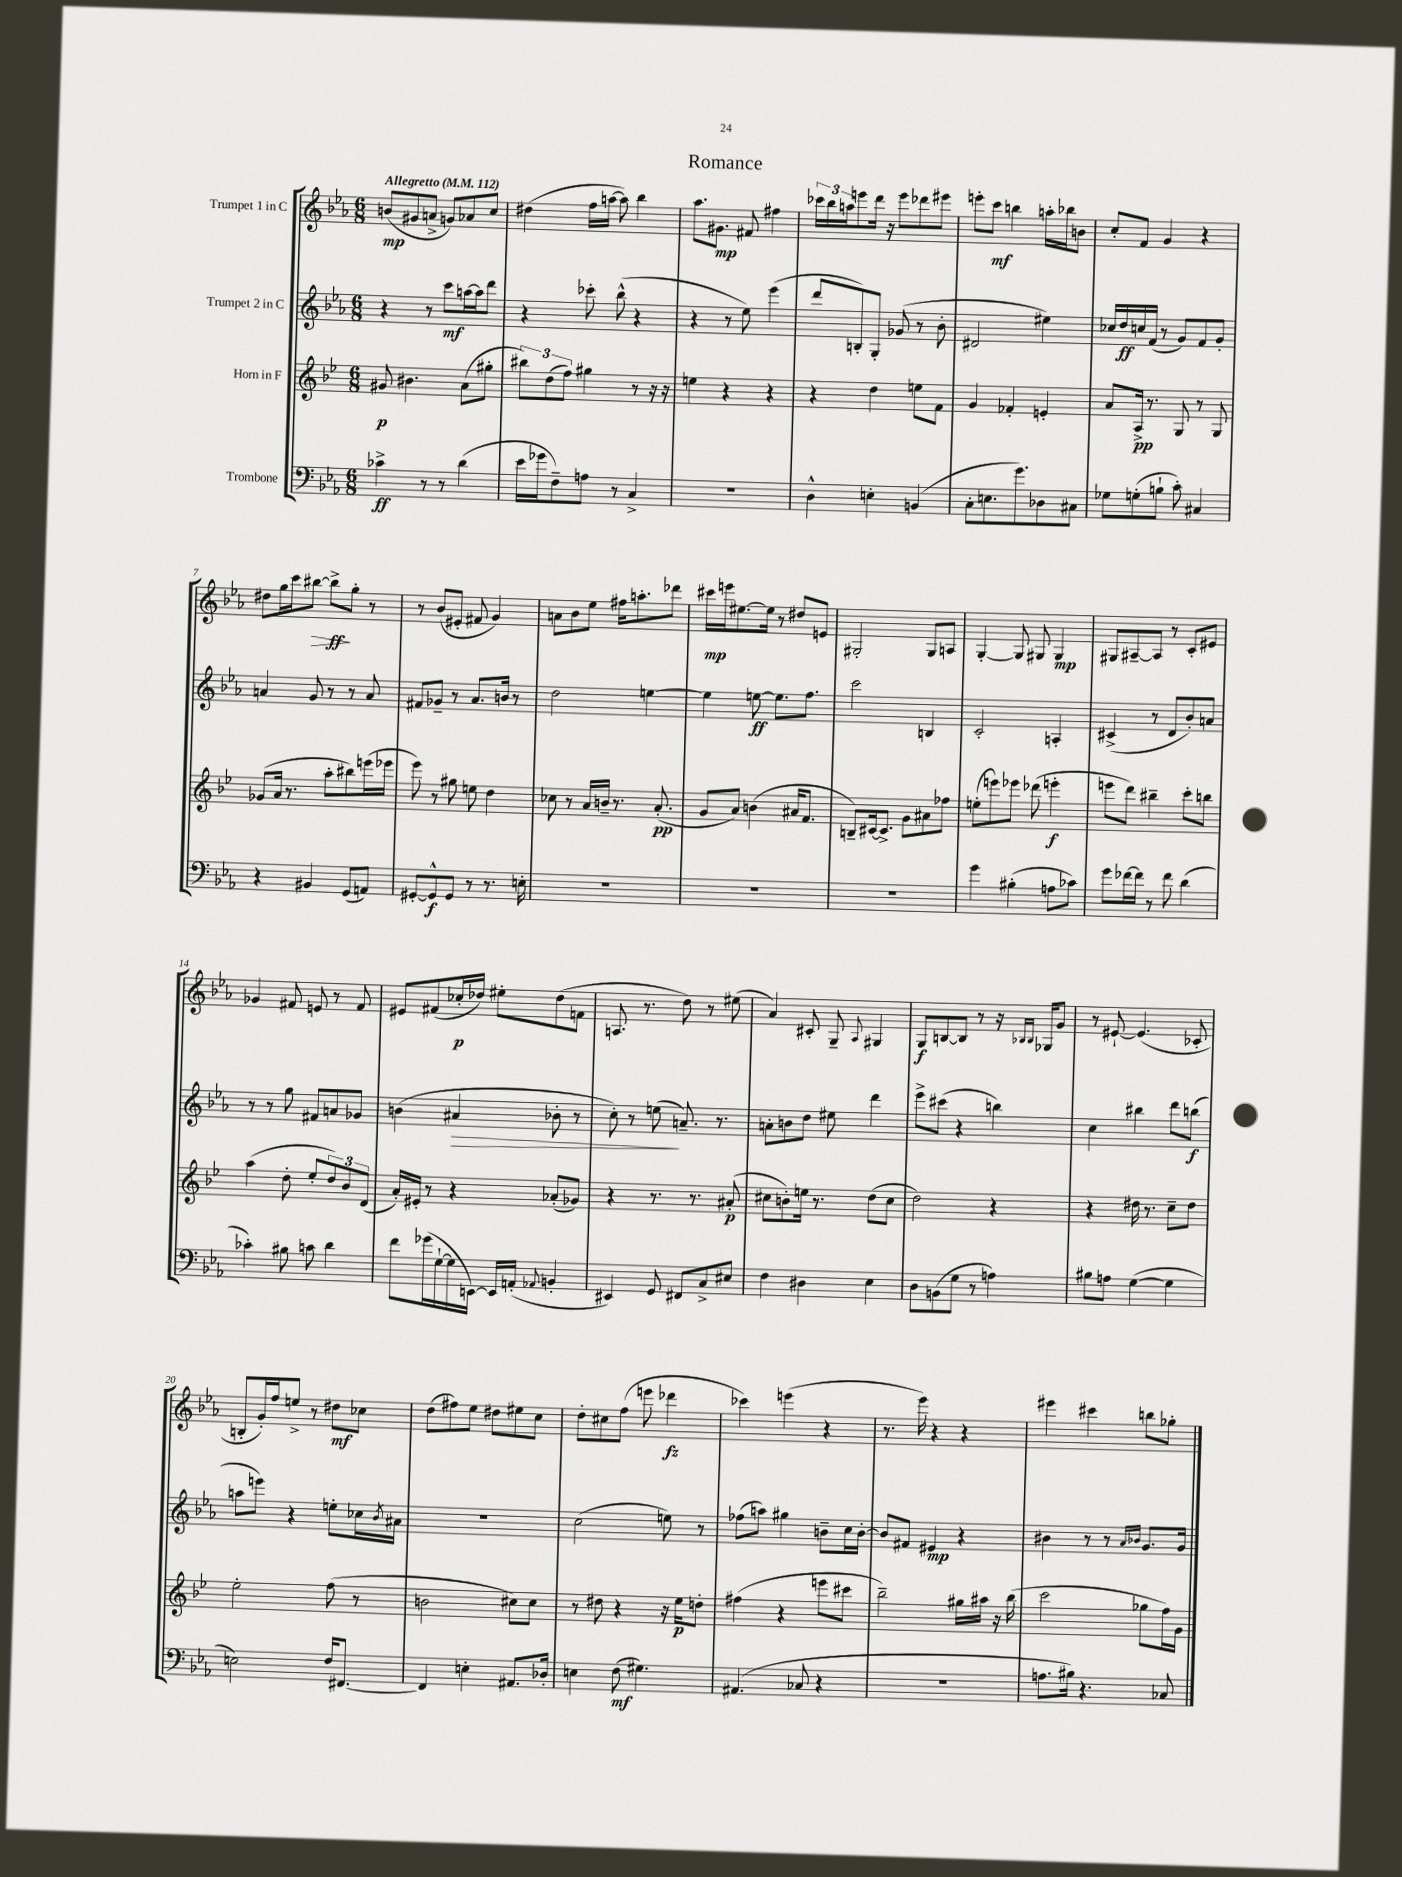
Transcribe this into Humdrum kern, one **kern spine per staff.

**kern	**dynam	**kern	**dynam	**kern	**dynam	**kern	**dynam
*part4	*part4	*part3	*part3	*part2	*part2	*part1	*part1
*staff4	*staff4	*staff3	*staff3	*staff2	*staff2	*staff1	*staff1
*I"Trombone	*	*I"Horn in F	*	*I"Trumpet 2 in C	*	*I"Trumpet 1 in C	*
*clefF4	*	*clefG2	*	*clefG2	*	*clefG2	*
*k[b-e-a-]	*	*k[b-e-]	*	*k[b-e-a-]	*	*k[b-e-a-]	*
*M6/8	*	*M6/8	*	*M6/8	*	*M6/8	*
*MM112	*	*MM112	*	*MM112	*	*MM112	*
=1	=1	=1	=1	=1	=1	=1	=1
!	!	!	!	!	!	!LO:TX:a:B:t=Allegretto	!
4c-X^\	ff	8g#X/	p	4r	.	(8bn/L	mp
.	.	4.b#X\	.	.	.	8g#X/	.
8r	.	.	.	8r	.	8an^/J	.
8r	.	.	.	8ccc\L	mf	8gn/L)	.
(4d\	.	(8a\L	.	[16aan\L	.	8a-X/	.
.	.	.	.	16aa\J]	.	.	.
.	.	8gg#X'\J	.	8ddd\J	.	8cc/J	.
=2	=2	=2	=2	=2	=2	=2	=2
16e-\LL	.	12bb#X\L)	.	4r	.	(4dd#X\	.
16g-X\J	.	.	.	.	.	.	.
.	.	(12dd\	.	.	.	.	.
8F~\)	.	.	.	.	.	.	.
.	.	12ff\J)	.	.	.	.	.
8An\J	.	4gg#X\	.	8ccc-X'\	.	16ff\LL	.
.	.	.	.	.	.	[16aan\JJ	.
8r	.	.	.	(8bb-^^\	.	8aa\])	.
4C^/	.	8r	.	4r	.	4bb-\	.
.	.	16r	.	.	.	.	.
.	.	16r	.	.	.	.	.
=3	=3	=3	=3	=3	=3	=3	=3
2.r	.	4een\	.	4r	.	8.aa-\L	.
.	.	.	.	.	.	8.g#X\J	mp
.	.	4r	.	8r	.	.	.
.	.	.	.	8ee-\)	.	8f#X/	.
.	.	4r	.	(4eee-\	.	4ff#X\	.
=4	=4	=4	=4	=4	=4	=4	=4
4D^^\	.	4r	.	8ddd/L	.	24ccc-X\LL	.
.	.	.	.	.	.	24bb-\	.
.	.	.	.	.	.	24aan\J	.
.	.	.	.	8Bn'/)	.	8eeen\	.
4En'\	.	4dd\	.	8G'/J	.	16ddd\Jk	.
.	.	.	.	.	.	16r	.
.	.	.	.	(8g-X/	.	8eee\L	.
(4BBn/	.	8een\L	.	8r	.	8ddd-X\	.
.	.	8f\J	.	8b-'\	.	8eee#X\J	.
=5	=5	=5	=5	=5	=5	=5	=5
8C'\L	.	4g/	.	2d#X/	.	8eeen'\L	.
8.En\	.	.	.	.	.	8ccc\J	mf
.	.	4f-X'/	.	.	.	4bbn\	.
8.g\)	.	.	.	.	.	.	.
8D-X\	.	4en'/	.	4ee#X\)	.	16aan'\LL	.
.	.	.	.	.	.	16bb-X\J	.
8C#X\J	.	.	.	.	.	8bn\J	.
=6	=6	=6	=6	=6	=6	=6	=6
8G-X\L	.	8a/L	.	16cc-X/LL	.	8cc'/L	.
.	.	.	.	16dd/	ff	.	.
(8Gn'\	.	16A^/Jk	pp	16ccn/	.	8f/J	.
.	.	8.r	.	(16f/JJ	.	.	.
8Bn`\J	.	.	.	8r	.	4g/	.
8c'\)	.	8G/	.	8g/L)	.	.	.
4C#X/	.	8r	.	8f/	.	4r	.
.	.	8G/	.	8g'/J	.	.	.
!!LO:LB:g=z
=7	=7	=7	=7	=7	=7	=7	=7
4r	.	(8g-X/L	.	4an/	.	8dd#X\L	.
.	.	16a/Jk	.	.	.	16gg\L	.
.	.	8.r	.	.	.	16ccc\J	.
!	!	!	!	!	!	!	!LO:HP:b
4BB#X/	.	.	.	8g/	.	[8bb#X\J	>
.	.	8aa'\L	.	8r	.	8bb#^\L]	ff
(8GG/L	.	8bb#X\)	.	8r	.	8gg'\J	]
8AAn/J)	.	(16eeen\L	.	8a/	.	8r	.
.	.	16eee-X\JJ	.	.	.	.	.
=8	=8	=8	=8	=8	=8	=8	=8
[8GG#X'/L	.	8eee-\)	.	8f#X/L	.	8r	.
8GG#^^/]	f	8r	.	8g-X~/J	.	(8b-/L	.
8GG#/J	.	8gg#X\	.	8r	.	8e#X'/J	.
8r	.	8een\	.	8.a-/L	.	8f#X/	.
8.r	.	4dd\	.	.	.	4g/)	.
.	.	.	.	16bn/Jk	.	.	.
.	.	.	.	8r	.	.	.
16En'\	.	.	.	.	.	.	.
=9	=9	=9	=9	=9	=9	=9	=9
2.r	.	8cc-X\	.	2dd\	.	8an\L	.
.	.	8r	.	.	.	8b-\	.
.	.	16a/LL	.	.	.	8ee-\J	.
.	.	16bn~/JJ	.	.	.	.	.
.	.	8.r	.	.	.	16ff#X\KL	.
.	.	.	.	.	.	8.aan'\	.
.	.	.	.	[4een\	.	.	.
.	.	(8.a'/	pp	.	.	.	.
.	.	.	.	.	.	8ddd-X\J	.
=10	=10	=10	=10	=10	=10	=10	=10
2.r	.	8g/L	.	4ee\]	.	16ccc#X\LL	mp
.	.	.	.	.	.	16eeen\J	.
.	.	8a/J)	.	.	.	[8.ee#X\	.
.	.	(4bn\	.	[8een\	ff	.	.
.	.	.	.	.	.	16ee#\Jk]	.
.	.	.	.	8.ee\L]	.	8r	.
.	.	16a#X/KL	.	.	.	8dd#X/L	.
.	.	8.f/J	.	8.ff\J	.	.	.
.	.	.	.	.	.	8en/J	.
=11	=11	=11	=11	=11	=11	=11	=11
2.r	.	8Bn~/L)	.	2ccc\	.	2G#X'/	.
.	.	[16c#X/k	.	.	.	.	.
.	.	8.c#^/J]	.	.	.	.	.
.	.	8g\L	.	.	.	.	.
.	.	8a#X\	.	4Bn/	.	8G#/L	.
.	.	8ff-X\J	.	.	.	8An/J	.
=12	=12	=12	=12	=12	=12	=12	=12
4g\	.	(8een'\L	.	2c'/	.	[4G'/	.
.	.	8eeen\)	.	.	.	.	.
(4B#X'\	.	8eee-X\J	.	.	.	8G/]	.
.	.	(8ddd-X\	.	.	.	8G#X/	.
8An\L	.	4eeen'\	f	4An'/	.	4G#/	mp
8c-X\J)	.	.	.	.	.	.	.
=13	=13	=13	=13	=13	=13	=13	=13
8g\L	.	8eeen\L	.	(4c#X^/	.	8G#X/L	.
[16f-X\L	.	8ddd\J)	.	.	.	[8A#X~/	.
16f-\JJ]	.	.	.	.	.	.	.
8r	.	4bb#X~\	.	8r	.	8A#/J]	.
8f-\	.	.	.	8d/L	.	8r	.
(4d\	.	8ccc'\L	.	8b-'/)	.	8c'/L	.
.	.	8bbn\J	.	8an/J	.	8e#X/J	.
!!LO:LB:g=z
=14	=14	=14	=14	=14	=14	=14	=14
4c-X'\)	.	(4aa\	.	8r	.	4g-X/	.
.	.	.	.	8r	.	.	.
8B#X\	.	8dd'\	.	8gg\	.	8f#X/	.
8cn\	.	8ee-'/L	.	8f#X/L	.	8en/	.
4d\	.	12dd/)	.	8an/	.	8r	.
.	.	12b-/	.	.	.	.	.
.	.	.	.	8g-X/J	.	8f#/	.
.	.	(12d/J	.	.	.	.	.
=15	=15	=15	=15	=15	=15	=15	=15
8f\L	.	16a'/LL)	.	(4bn\	.	8e#X/L	.
.	.	16e#X'/JJ	.	.	.	.	.
(16g-X\L	.	8r	.	.	.	(8f#X/	.
[16G`\	.	.	.	.	.	.	.
!	!	!	!	!	!LO:HP:b	!	!
16G\]	.	4r	.	4a#X/	>	16cc-X'/L	p
[16EEn\JJ)	.	.	.	.	.	16dd-X/JJ)	.
16EE/LL]	.	.	.	.	.	8ee#X'\L	.
(16AAn'/JJ	.	.	.	.	.	.	.
8qqAA-X/	.	.	.	.	.	.	.
4BBn'/	.	(8a-X'/L	.	8b-X'\	.	(8dd-\	.
.	.	8g-X/J)	.	8r	.	8fn\J	.
=16	=16	=16	=16	=16	=16	=16	=16
4EE#X/)	.	4r	.	8cc'\)	.	8.An/	.
.	.	.	.	8r	.	.	.
.	.	.	.	.	.	8.r	.
8GG/	.	8.r	.	(8een\	.	.	.
8FF#X/L	.	.	.	8.an~/)	]	8dd\)	.
.	.	8.r	.	.	.	.	.
8C^/	.	.	.	.	.	8r	.
.	.	.	.	8.r	.	.	.
8E#X/J	.	(8a#X'/	p	.	.	(8ee#X\	.
=17	=17	=17	=17	=17	=17	=17	=17
4F\	.	8cc#X\L	.	8an'\L	.	4a-/)	.
.	.	8bn'\)	.	8bn\	.	.	.
4D#X\	.	16een\Jk	.	8dd\J	.	8c#X'/	.
.	.	8.r	.	.	.	.	.
.	.	.	.	8ee#X\	.	8G~/	.
.	.	.	.	.	.	8qqA-/	.
4E-\	.	(8dd\L	.	4ddd\	.	4G#X/	.
.	.	8cc#\J	.	.	.	.	.
=18	=18	=18	=18	=18	=18	=18	=18
8D\L	.	2dd\)	.	8eee-^\L	.	8G/L	f
(8BBn\	.	.	.	(8ccc#X\J	.	[8Bn/	.
8G\J	.	.	.	4r	.	8B/J]	.
8r	.	.	.	.	.	8r	.
4An\)	.	4r	.	4bbn\)	.	16r	.
.	.	.	.	.	.	16qqB-X/LL	.
.	.	.	.	.	.	16qqB-/JJ	.
.	.	.	.	.	.	16G-X/KL	.
.	.	.	.	.	.	8g/J	.
=19	=19	=19	=19	=19	=19	=19	=19
8B#X\L	.	4r	.	4cc\	.	8r	.
8An\J	.	.	.	.	.	[8e#X`/	.
([4G\	.	16dd#X\	.	4bb#X\	.	(4.e#/]	.
.	.	8.r	.	.	.	.	.
4G\]	.	8cc~\L	.	8ddd\L	.	.	.
.	.	8dd#\J	.	(8bbn\J	f	8c-X'/	.
!!LO:LB:g=z
=20	=20	=20	=20	=20	=20	=20	=20
2En\)	.	2ee-'\	.	8aan\L	.	8Bn'/L	.
.	.	.	.	8eeen\J)	.	16g'/L)	.
.	.	.	.	.	.	16ff/J	.
.	.	.	.	4r	.	8een^/J	.
.	.	.	.	.	.	8r	.
16F/KL	.	(8ff\	.	8een'\L	.	8dd#X\L	mf
[8.FF#X/J	.	.	.	.	.	.	.
.	.	8r	.	16cc-X\L	.	8cc-X\J	.
.	.	.	.	8qb-/	.	.	.
.	.	.	.	16a#X\JJ	.	.	.
=21	=21	=21	=21	=21	=21	=21	=21
4FF#/]	.	2bn\	.	2.r	.	(8dd\L	.
.	.	.	.	.	.	8ff#X\)	.
4En'\	.	.	.	.	.	8ee-\J	.
.	.	.	.	.	.	8dd#X\L	.
8.AA#X/L	.	8cc#X\L)	.	.	.	8ee#X\	.
.	.	8cc#\J	.	.	.	8cc\J	.
16D-X'/Jk	.	.	.	.	.	.	.
=22	=22	=22	=22	=22	=22	=22	=22
4En\	.	8r	.	(2cc\	.	8dd'\L	.
.	.	8dd#X\	.	.	.	8cc#X\	.
(8F\	mf	4r	.	.	.	(8ff\J	.
4.G#X\)	.	.	.	.	.	8eeen\	.
.	.	16r	.	8een\)	.	4ddd-X\	fz
.	.	16ee-\KL	p	.	.	.	.
.	.	8ddn'\J	.	8r	.	.	.
=23	=23	=23	=23	=23	=23	=23	=23
(4.AA#X/	.	(4ff#X\	.	(8ff-X\L	.	4ccc-X\)	.
.	.	.	.	8aan\J)	.	.	.
.	.	4r	.	4gg#X\	.	(4eeen\	.
8C-X/	.	.	.	.	.	.	.
4r	.	8eeen\L	.	8bn~\L	.	4r	.
.	.	8ccc#X\J	.	16cc\L	.	.	.
.	.	.	.	[16b'\JJ	.	.	.
=24	=24	=24	=24	=24	=24	=24	=24
2.r	.	2bb-~\)	.	8b/L]	.	8.r	.
.	.	.	.	8f#X/J	.	.	.
.	.	.	.	.	.	16eee-\)	.
.	.	.	.	4e#X/	mp	4r	.
.	.	16gg#X\LL	.	4r	.	4r	.
.	.	16aa#X\JJ	.	.	.	.	.
.	.	16r	.	.	.	.	.
.	.	(16bb-\	.	.	.	.	.
=25	=25	=25	=25	=25	=25	=25	=25
8.An\L	.	2ccc\	.	4b#X\	.	4eee#X\	.
16B#X\Jk)	.	.	.	.	.	.	.
4.r	.	.	.	8r	.	4ccc#X\	.
.	.	.	.	8r	.	.	.
.	.	.	.	16qqa-/LL	.	.	.
.	.	.	.	16qqb-X/JJ	.	.	.
.	.	8gg-X\L	.	8.g/L	.	8bbn\L	.
8C-X/	.	16ff\L)	.	.	.	8gg-X'\J	.
.	.	16g\JJ	.	16g/Jk	.	.	.
==	==	==	==	==	==	==	==
*-	*-	*-	*-	*-	*-	*-	*-
